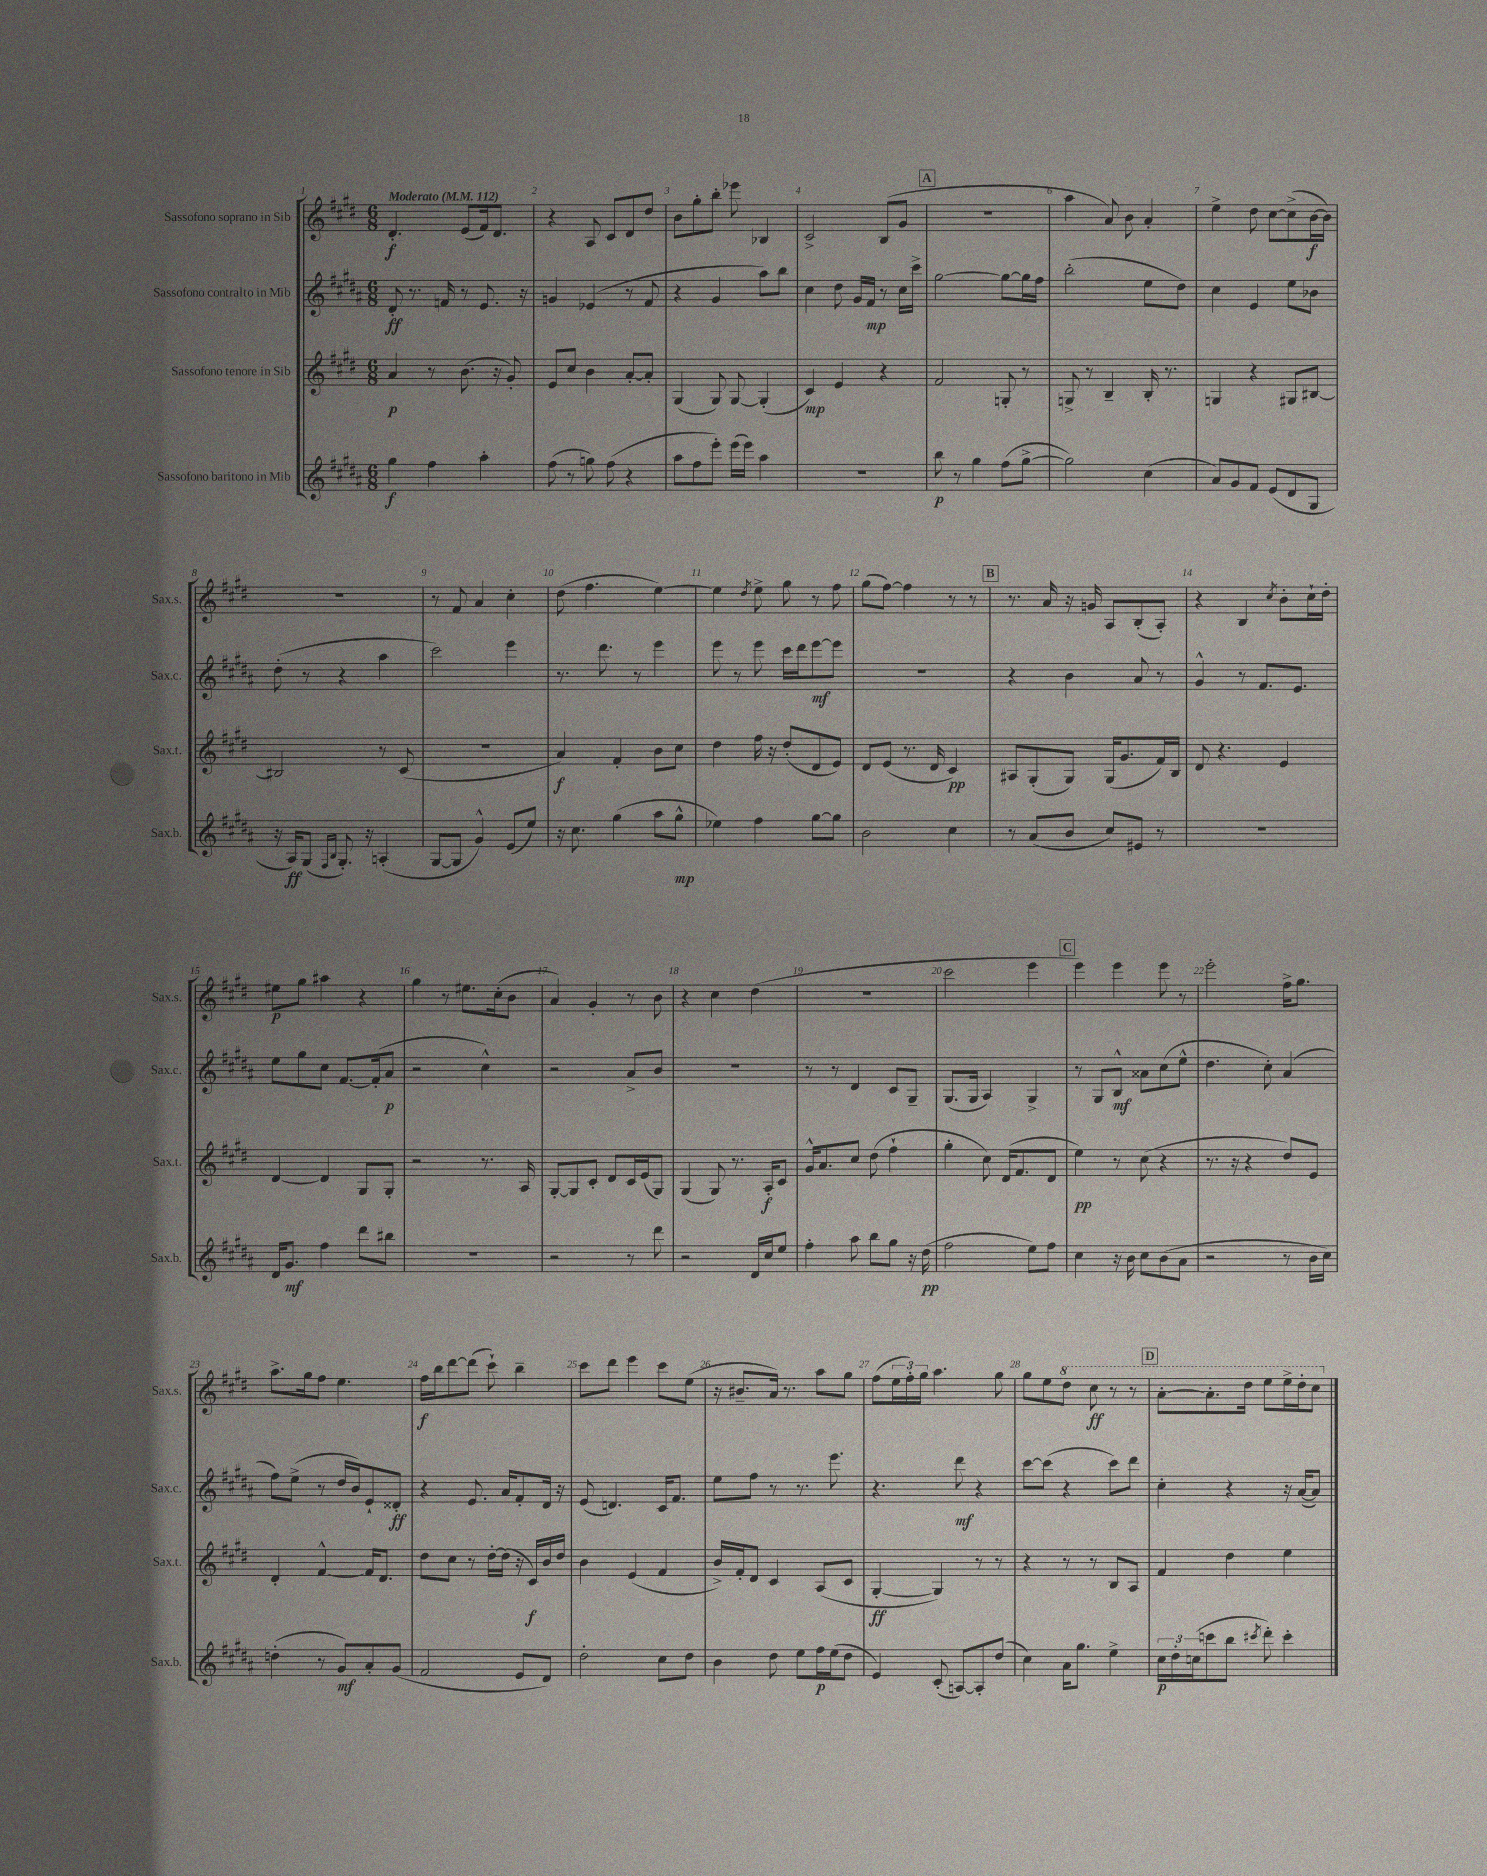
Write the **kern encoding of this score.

**kern	**dynam	**kern	**dynam	**kern	**dynam	**kern	**dynam
*part4	*part4	*part3	*part3	*part2	*part2	*part1	*part1
*staff4	*staff4	*staff3	*staff3	*staff2	*staff2	*staff1	*staff1
*I"Sassofono baritono in Mib	*	*I"Sassofono tenore in Sib	*	*I"Sassofono contralto in Mib	*	*I"Sassofono soprano in Sib	*
*I'Sax.b.	*	*I'Sax.t.	*	*I'Sax.c.	*	*I'Sax.s.	*
*clefG2	*	*clefG2	*	*clefG2	*	*clefG2	*
*k[f#c#g#d#a#]	*	*k[f#c#g#d#]	*	*k[f#c#g#d#a#]	*	*k[f#c#g#d#]	*
*M6/8	*	*M6/8	*	*M6/8	*	*M6/8	*
*MM112	*	*MM112	*	*MM112	*	*MM112	*
=1	=1	=1	=1	=1	=1	=1	=1
!	!	!	!	!	!	!LO:TX:a:B:t=Moderato	!
4gg#\	f	4a/	p	8d#'/	ff	4.d#'/	f
.	.	.	.	8.r	.	.	.
4ff#\	.	8r	.	.	.	.	.
.	.	.	.	16fn/	.	.	.
.	.	(8.b\	.	8r	.	(8e/L	.
4aa#'\	.	.	.	8.e/	.	16f#/k)	.
.	.	16r	.	.	.	8.d#/J	.
.	.	8g#'/)	.	.	.	.	.
.	.	.	.	16r	.	.	.
=2	=2	=2	=2	=2	=2	=2	=2
(8ff#\	.	8e/L	.	4gn/	.	4r	.
8r	.	8cc#/J	.	.	.	.	.
8ggn\)	.	4b\	.	(4e-X/	.	8A/	.
(8ff#\	.	.	.	.	.	8c#/L	.
4r	.	[8a'/L	.	8r	.	8d#/	.
.	.	8a'/J]	.	8f#/	.	8dd#/J	.
=3	=3	=3	=3	=3	=3	=3	=3
8aa#\L	.	(4G#/	.	4r	.	8b\L	.
8ff#\	.	.	.	.	.	8gg#'\	.
8eee'\J)	.	8G#/)	.	4g#/	.	8bb'\J	.
(16eee\LL	.	[8G#/	.	.	.	8eee-X\	.
16eee\JJ)	.	.	.	.	.	.	.
4aa#\	.	(4G#'/]	.	8aa#\L)	.	4B-X/	.
.	.	.	.	8bb\J	.	.	.
=4	=4	=4	=4	=4	=4	=4	=4
2.r	.	4c#/)	mp	4cc#\	.	2c#^/	.
.	.	4e/	.	8dd#\	.	.	.
.	.	.	.	16g#/LL	.	.	.
.	.	.	.	16f#/JJ	mp	.	.
.	.	4r	.	8r	.	(8B/L	.
.	.	.	.	16cc#\LL	.	8g#/J	.
.	.	.	.	16ccc#^\JJ	.	.	.
!!LO:REH:place=s1:t=A
=5	=5	=5	=5	=5	=5	=5	=5
8bb\	p	2f#/	.	[2gg#\	.	2.r	.
8r	.	.	.	.	.	.	.
4gg#\	.	.	.	.	.	.	.
(8ff#\L	.	8Gn'/	.	8gg#\L_	.	.	.
[8gg#^\J	.	8r	.	16gg#\L]	.	.	.
.	.	.	.	16ff#\JJ	.	.	.
=6	=6	=6	=6	=6	=6	=6	=6
2gg#\])	.	8Gn^/	.	(2bb'\	.	4aa\	.
.	.	8r	.	.	.	.	.
.	.	4B~/	.	.	.	8a/)	.
.	.	.	.	.	.	8b\	.
(4cc#\	.	16B'/	.	8ee\L	.	4a'/	.
.	.	8.r	.	.	.	.	.
.	.	.	.	8dd#\J)	.	.	.
=7	=7	=7	=7	=7	=7	=7	=7
8a#/L)	.	4Gn/	.	4cc#\	.	4ee^\	.
8g#/	.	.	.	.	.	.	.
8f#/J	.	4r	.	4e/	.	8dd#\	.
(8e/L	.	.	.	.	.	[8cc#\L	.
8d#/	.	8G#X/L	.	8ee\L	.	(8cc#^\]	.
8G#/J	.	[8B#X/J	.	8b-X\J	.	[16b\L	f
.	.	.	.	.	.	16b\JJ])	.
!!LO:LB:g=z
=8	=8	=8	=8	=8	=8	=8	=8
16r	.	2B#X/]	.	(8dd#'\	.	2.r	.
16A#/KL)	ff	.	.	.	.	.	.
(8G#/J	.	.	.	8r	.	.	.
16qqF#/LL	.	.	.	.	.	.	.
16qqB/JJ	.	.	.	.	.	.	.
8.G#'/)	.	.	.	4r	.	.	.
16r	.	.	.	.	.	.	.
(4An'/	.	8r	.	4aa#\	.	.	.
.	.	(8c#/	.	.	.	.	.
=9	=9	=9	=9	=9	=9	=9	=9
[8G#/L	.	2.r	.	2ccc#\)	.	8r	.
8G#/J]	.	.	.	.	.	8f#/	.
4g#^^/)	.	.	.	.	.	4a/	.
(8e/L	.	.	.	4eee\	.	4cc#'\	.
8ee/J)	.	.	.	.	.	.	.
=10	=10	=10	=10	=10	=10	=10	=10
16r	.	4a/)	f	8.r	.	(8dd#\	.
8.cc#\	.	.	.	.	.	.	.
.	.	.	.	.	.	4.ff#\	.
.	.	.	.	8.ddd#\	.	.	.
(4gg#\	.	4f#'/	.	.	.	.	.
.	.	.	.	8r	.	.	.
8aa#\L	.	8b\L	.	4eee\	.	[4ee\)	.
8gg#^^\J	mp	8cc#\J	.	.	.	.	.
=11	=11	=11	=11	=11	=11	=11	=11
4ee-X\)	.	4dd#\	.	8eee\	.	4ee\]	.
.	.	.	.	8r	.	.	.
.	.	.	.	.	.	8qdd#/	.
4ff#\	.	16ff#\	.	8eee\	.	8ee^\	.
.	.	16r	.	.	.	.	.
.	.	(8dd#'/L	.	16ccc#\LL	.	8gg#\	.
.	.	.	.	16ddd#\J	.	.	.
[8gg#\L	.	8d#/	.	[8eee\	mf	8r	.
8gg#\J]	.	8e/J)	.	8eee\J]	.	8ff#\	.
=12	=12	=12	=12	=12	=12	=12	=12
2b\	.	8d#/L	.	2.r	.	(8gg#\L	.
.	.	(8e/J	.	.	.	[8ff#\J)	.
.	.	8.r	.	.	.	4ff#\]	.
.	.	16d#/	.	.	.	.	.
4cc#\	.	4c#/)	pp	.	.	8r	.
.	.	.	.	.	.	8r	.
!!LO:REH:place=s1:t=B
=13	=13	=13	=13	=13	=13	=13	=13
8r	.	8A#X/L	.	4r	.	8.r	.
(8a#/L	.	(8G#'/	.	.	.	.	.
.	.	.	.	.	.	16a/	.
8b/J	.	8G#/J)	.	4b\	.	16r	.
.	.	.	.	.	.	16gn/	.
8cc#/L)	.	(16G#/KL	.	.	.	8A/L	.
.	.	8.g#/	.	.	.	.	.
8e#X/J	.	.	.	8a#/	.	(8B'/	.
8r	.	16f#/L)	.	8r	.	8A'/J)	.
.	.	16B/JJ	.	.	.	.	.
=14	=14	=14	=14	=14	=14	=14	=14
2.r	.	8d#/	.	4g#^^/	.	4r	.
.	.	4.r	.	.	.	.	.
.	.	.	.	8r	.	4B/	.
.	.	.	.	8.f#/L	.	.	.
.	.	.	.	.	.	8qcc#/	.
.	.	4e/	.	.	.	8b'\L	.
.	.	.	.	8.e/J	.	.	.
.	.	.	.	.	.	16cc#`\L	.
.	.	.	.	.	.	16dd#'\JJ	.
!!LO:LB:g=z
=15	=15	=15	=15	=15	=15	=15	=15
16d#/KL	.	[4d#/	.	8ee\L	.	8ee#X\L	p
8.g#/J	mf	.	.	.	.	.	.
.	.	.	.	8gg#\	.	8gg#\J	.
4ff#\	.	4d#/]	.	8cc#\J	.	4aa#X\	.
.	.	.	.	[8.f#/L	.	.	.
8ddd#\L	.	8G#/L	.	.	.	4r	.
.	.	.	.	(16f#'/k]	.	.	.
8bb#X\J	.	8G#'/J	.	8a#/J	p	.	.
=16	=16	=16	=16	=16	=16	=16	=16
2.r	.	2r	.	2r	.	4gg#\	.
.	.	.	.	.	.	8r	.
.	.	.	.	.	.	8.ee#X\L	.
.	.	8.r	.	4cc#^^\)	.	.	.
.	.	.	.	.	.	(16cc#'\k	.
.	.	.	.	.	.	8b\J	.
.	.	16A/	.	.	.	.	.
=17	=17	=17	=17	=17	=17	=17	=17
2r	.	[8G#'/L	.	2r	.	4a/)	.
.	.	8G#/]	.	.	.	.	.
.	.	8c#'/J	.	.	.	4g#'/	.
.	.	8d#/L	.	.	.	.	.
8r	.	16c#/L	.	8a#^/L	.	8r	.
.	.	(16e/J	.	.	.	.	.
8ddd#\	.	8G#/J)	.	8b/J	.	8b\	.
=18	=18	=18	=18	=18	=18	=18	=18
2r	.	(4G#/	.	2.r	.	4r	.
.	.	8G#/)	.	.	.	4cc#\	.
.	.	8.r	.	.	.	.	.
16d#/LL	.	.	.	.	.	(4dd#\	.
16cc#/J	.	16A'/KL	f	.	.	.	.
8ee/J	.	8c#/J	.	.	.	.	.
=19	=19	=19	=19	=19	=19	=19	=19
4ff#'\	.	16g#^^/KL	.	8r	.	2.r	.
.	.	8.a/	.	.	.	.	.
.	.	.	.	8r	.	.	.
8aa#\	.	8cc#/J	.	4d#/	.	.	.
8bb\L	.	(8dd#\	.	.	.	.	.
8gg#\J	.	4ff#`\	.	8c#/L	.	.	.
16r	.	.	.	8G#~/J	.	.	.
(16dd#\	pp	.	.	.	.	.	.
=20	=20	=20	=20	=20	=20	=20	=20
2ff#\	.	4gg#'\	.	(8.G#/L	.	2ccc#\	.
.	.	.	.	16G#/Jk	.	.	.
.	.	8cc#\)	.	4A#/)	.	.	.
.	.	(16d#/KL	.	.	.	.	.
.	.	8.f#/	.	.	.	.	.
8ee\L)	.	.	.	4G#^/	.	4eee\	.
8ff#\J	.	8d#/J	.	.	.	.	.
!!LO:REH:place=s1:t=C
=21	=21	=21	=21	=21	=21	=21	=21
4cc#\	.	4ee\)	pp	8r	.	4eee\)	.
.	.	.	.	8G#/L	.	.	.
16r	.	8r	.	8B^^/J	mf	4eee\	.
16b\	.	.	.	.	.	.	.
8cc#\L	.	(8cc#\	.	8a##X\L	.	.	.
(8b\	.	4r	.	(8cc#\	.	8eee\	.
8a#\J	.	.	.	8ee^^\J	.	8r	.
=22	=22	=22	=22	=22	=22	=22	=22
2r	.	8.r	.	4.dd#\	.	2eee'\	.
.	.	16r	.	.	.	.	.
.	.	4r	.	.	.	.	.
.	.	.	.	8cc#'\)	.	.	.
8r	.	8dd#/L)	.	(4a#/	.	16ff#^\KL	.
.	.	.	.	.	.	8.gg#\J	.
16b\LL	.	8e/J	.	.	.	.	.
16cc#\JJ)	.	.	.	.	.	.	.
!!LO:LB:g=z
=23	=23	=23	=23	=23	=23	=23	=23
(4ddn'\	.	4d#'/	.	8ff#\L)	.	8.aa^\L	.
.	.	.	.	(8ee^\J	.	.	.
.	.	.	.	.	.	16gg#\k	.
8r	.	[4f#^^/	.	8r	.	8ff#\J	.
8g#/L)	mf	.	.	16dd#/LL	.	4.ee\	.
.	.	.	.	16b/J)	.	.	.
8a#'/	.	16f#/KL]	.	8e`/	.	.	.
.	.	8.d#/J	.	.	.	.	.
(8g#/J	.	.	.	8d##X'/J	ff	.	.
=24	=24	=24	=24	=24	=24	=24	=24
2f#/	.	8dd#\L	.	4r	.	16ff#\LL	f
.	.	.	.	.	.	16bb\J	.
.	.	8cc#\J	.	.	.	[8ddd#\	.
.	.	8r	.	8.e/	.	(8ddd#\J]	.
.	.	[16dd#'\LL	.	.	.	8ccc#`\)	.
.	.	(16dd#\JJ]	.	16a#/KL	.	.	.
8e/L	.	16r	.	8f#'/	.	4bb~\	.
.	.	16c#/LL)	f	.	.	.	.
8d#/J)	.	16b/	.	16d#/Jk	.	.	.
.	.	16dd#/JJ	.	16r	.	.	.
=25	=25	=25	=25	=25	=25	=25	=25
2dd#'\	.	4b\	.	(8e/	.	8ccc#\L	.
.	.	.	.	4.dn/)	.	8ddd#\J	.
.	.	(4e/	.	.	.	4eee\	.
8cc#\L	.	4f#/	.	16c#/KL	.	8ccc#\L	.
.	.	.	.	8.f#/J	.	.	.
8dd#\J	.	.	.	.	.	(8ee\J	.
=26	=26	=26	=26	=26	=26	=26	=26
4b\	.	16b^/LL)	.	8ee\L	.	16r	.
.	.	16f#'/J	.	.	.	8.b#X~/L	.
.	.	8d#/J	.	8ff#\J	.	.	.
8dd#\	.	4c#/	.	8r	.	16a/Jk)	.
.	.	.	.	.	.	8.r	.
8ee\L	.	.	.	8.r	.	.	.
16ff#\L	p	(8A/L	.	.	.	8aa\L	.
(16ee\J	.	.	.	8.eee\	.	.	.
8dd#\J	.	8c#/J	.	.	.	8gg#\J	.
=27	=27	=27	=27	=27	=27	=27	=27
4e/)	.	[4G#'/	ff	4.r	.	(8ff#\L	.
.	.	.	.	.	.	24ee\L	.
.	.	.	.	.	.	24ff#'\)	.
.	.	.	.	.	.	24gg#\JJ	.
(8c#'/	.	4G#/])	.	.	.	4.aa\	.
[8An/L)	.	.	.	8ddd#\	mf	.	.
8A'/]	.	8r	.	4r	.	.	.
(8dd#/J	.	8r	.	.	.	8gg#\	.
=28	=28	=28	=28	=28	=28	=28	=28
4cc#\)	.	4r	.	[8ccc#\L	.	8gg#\L	.
.	.	.	.	(8ccc#\J]	.	8ee\	.
*	*	*	*	*	*	*8va	*
16a#\KL	.	8r	.	4r	.	8ddd#\J	.
8.gg#\J	.	.	.	.	.	.	.
.	.	8r	.	.	.	8ccc#\	ff
4ee^\	.	8B/L	.	8ccc#\L)	.	8r	.
.	.	8A/J	.	8ddd#\J	.	8r	.
!!LO:REH:place=s1:t=D
=29	=29	=29	=29	=29	=29	=29	=29
24cc#\LL	p	4f#/	.	4cc#'\	.	[8aa'\L	.
24dd#'\	.	.	.	.	.	.	.
(24ccn\J	.	.	.	.	.	.	.
8cccn\	.	.	.	.	.	8.aa'\]	.
8bb\J	.	4dd#\	.	4r	.	.	.
.	.	.	.	.	.	16ddd#\Jk	.
8qccc#X/	.	.	.	.	.	.	.
8ddd#'\)	.	.	.	.	.	8eee\L	.
4ccc#'\	.	4ee\	.	16r	.	16eee^\L	.
.	.	.	.	([16a#/KL	.	16ddd#'\J	.
.	.	.	.	8a#/J])	.	8ccc#\J	.
*	*	*	*	*	*	*X8va	*
==	==	==	==	==	==	==	==
*-	*-	*-	*-	*-	*-	*-	*-
